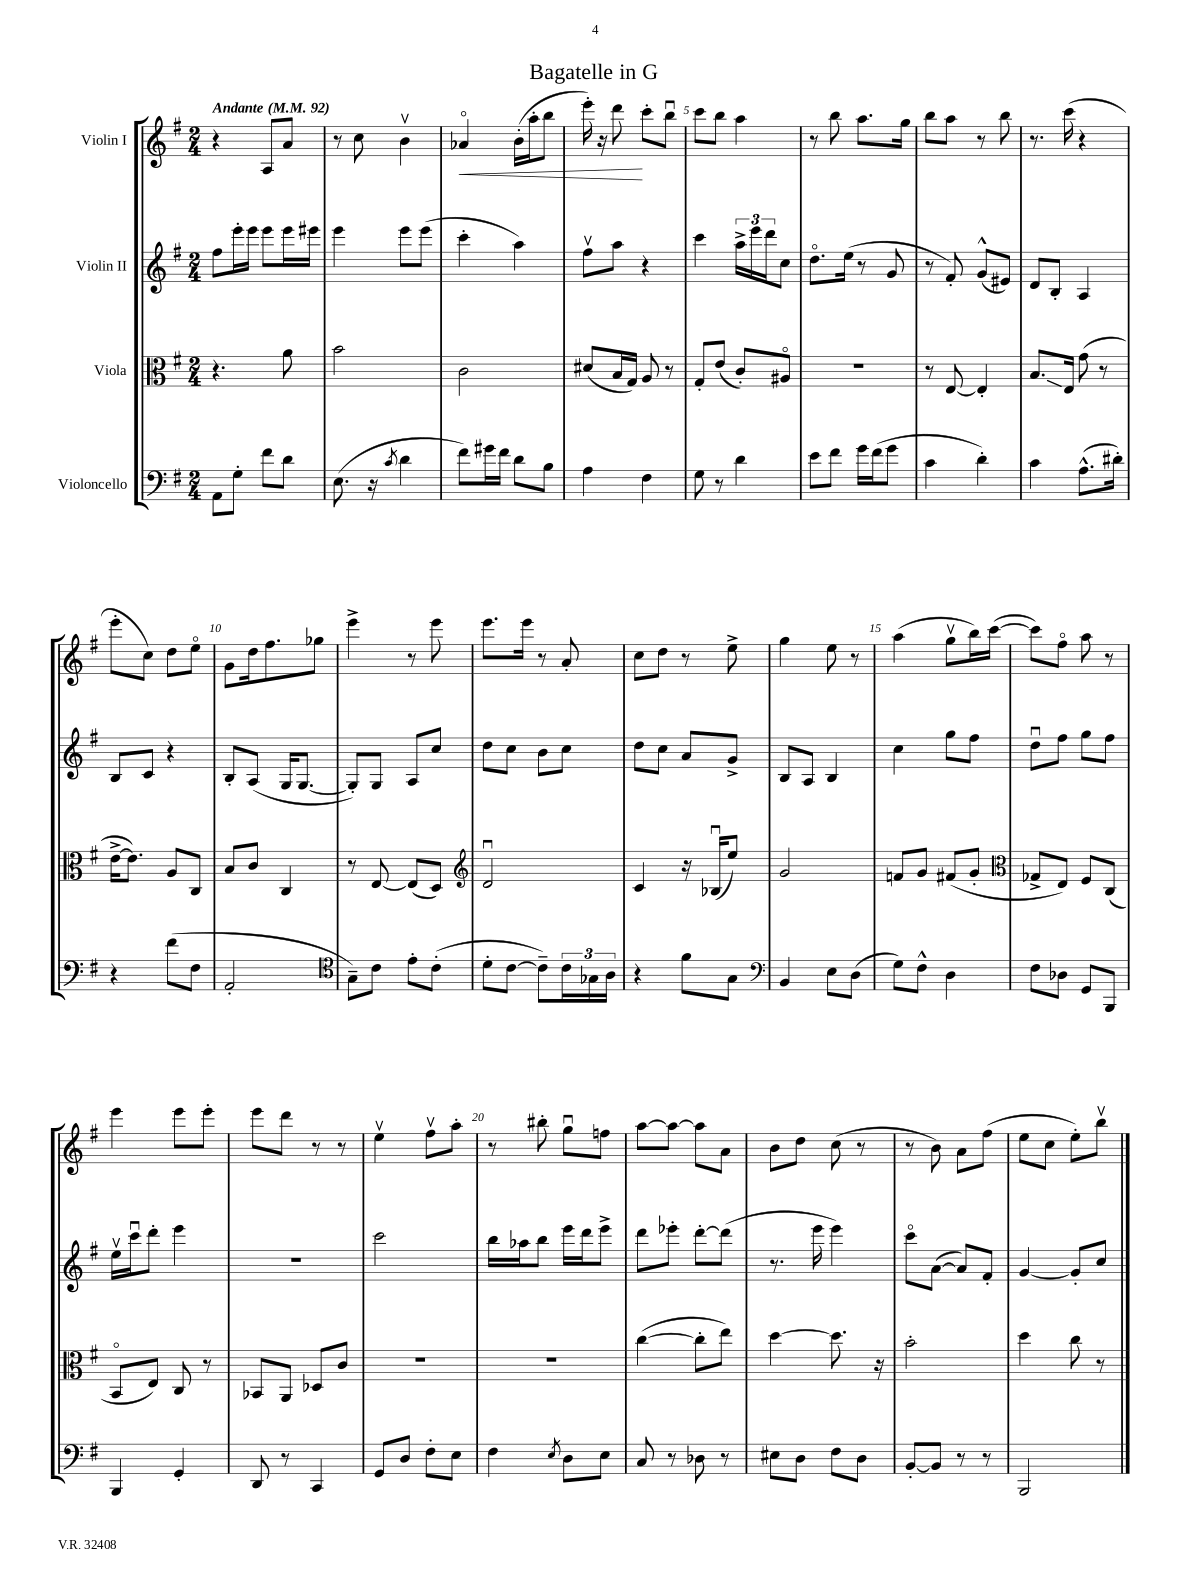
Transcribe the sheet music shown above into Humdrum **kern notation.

**kern	**kern	**kern	**kern
*staff4	*staff3	*staff2	*staff1
*clefF4	*clefC3	*clefG2	*clefG2
*k[f#]	*k[f#]	*k[f#]	*k[f#]
*M2/4	*M2/4	*M2/4	*M2/4
*MM92	*MM92	*MM92	*MM92
8AA	4.r	8ff#	4r
8G'	.	16eee'	.
.	.	16eee	.
8f#	.	8eee	8A
8d	8a	16eee	8a
.	.	16eee#	.
=	=	=	=
(8.E	2b	4eee	8r
.	.	.	8cc
16r	.	.	.
8qc	.	.	.
4d	.	8eee	4bv
.	.	(8eee	.
=	=	=	=
8f#)	2c	4ccc'	4a-o
16g#	.	.	.
16f#	.	.	.
8d	.	4aa)	(16b'
.	.	.	16aa'
8B	.	.	8bb
=	=	=	=
4A	(8d#	8ff#v	16eee')
.	.	.	16r
.	16B	8aa	8ddd
.	16G)	.	.
4F#	8A	4r	8ccc'
.	8r	.	8bbu
=	=	=	=
8G	8G'	4ccc	8ccc
8r	(8e	.	8bb
4d	8c')	24aa^	4aa
.	.	24eee	.
.	.	24ddd	.
.	8A#o	8cc	.
=	=	=	=
8e	2r	8.ddo	8r
8f#	.	.	8bb
.	.	(16ee	.
16g	.	8r	8.aa
(16f#	.	.	.
8g	.	8g	.
.	.	.	16gg
=	=	=	=
4c	8r	8r	8bb
.	[8E	8f#')	8aa
4d')	4E']	(8g^^	8r
.	.	8e#)	8bb
=	=	=	=
4c	8.B	8d	8.r
.	.	8B'	.
.	16E	.	(16ccc
(8.A^^	(8g	4A	4r
.	8r	.	.
16d#')	.	.	.
=	=	=	=
4r	[16e^	8B	8eee'
.	8.e])	.	.
.	.	8c	8cc)
(8f#	8A	4r	8dd
8F#	8C	.	8eeo
=	=	=	=
2AA'	8B	8B'	8g
.	8c	(8A	16dd
.	.	.	8.ff#
.	4C	16G	.
.	.	[8.G	.
.	.	.	8gg-
=	=	=	=
*clefC4	*	*	*
8G~)	8r	8G'])	4eee^
8c	[8E	8G	.
8e'	(8E]	8A	8r
(8c'	8D)	8cc	8eee
=	=	=	=
*	*clefG2	*	*
8d'	2du	8dd	8.eee
[8c	.	8cc	.
.	.	.	16eee
8c~])	.	8b	8r
24c	.	8cc	8a'
24G-	.	.	.
24A	.	.	.
=	=	=	=
4r	4c	8dd	8cc
.	.	8cc	8dd
8f#	16r	8a	8r
.	(16B-u	.	.
8G	8ee)	8g^	8ee^
=	=	=	=
*clefF4	*	*	*
4BB	2g	8B	4gg
.	.	8A	.
8E	.	4B	8ee
(8D	.	.	8r
=	=	=	=
8G)	8f	4cc	(4aa
8F#^^	8g	.	.
4D	(8f#	8gg	8ggv
.	8g'	8ff#	16bb)
.	.	.	([16ccc
=	=	=	=
*	*clefC3	*	*
8F#	8G-^	8ddu	8ccc])
8D-	8E)	8ff#	8ff#o
8GG	8F#	8gg	8aa
8BBB	(8C	8ff#	8r
=	=	=	=
4BBB	8BBo	16eev	4eee
.	.	16cccu	.
.	8E)	8ddd'	.
4GG'	8C	4eee	8eee
.	8r	.	8eee'
=	=	=	=
8DD	8BB-	2r	8eee
8r	8AA	.	8ddd
4CC	8D-	.	8r
.	8c	.	8r
=	=	=	=
8GG	2r	2ccc	4eev
8D	.	.	.
8F#'	.	.	8ff#v
8E	.	.	8aa'
=	=	=	=
4F#	2r	16bb	8r
.	.	16aa-	.
.	.	8bb	8bb#'
8qE	.	.	.
8D	.	16eee	8ggu
.	.	16ddd	.
8E	.	8eee^	8ff
=	=	=	=
8C	([4cc	8ddd	[8aa
8r	.	8eee-'	8aa_
8D-	8cc']	[8ddd'	8aa]
8r	8ee)	(8ddd]	8a
=	=	=	=
8E#	[4dd	8.r	8b
8D	.	.	8dd
.	.	16eee	.
8F#	8.dd]	4eee)	(8cc
8D	.	.	8r
.	16r	.	.
=	=	=	=
[8BB'	2b'	8ccco	8r
8BB]	.	([8a	8b)
8r	.	8a])	8a
8r	.	8f#'	(8ff#
=	=	=	=
2BBB	4dd	[4g	8ee
.	.	.	8cc
.	8cc	8g']	8ee')
.	8r	8cc	8bbv
==	==	==	==
*-	*-	*-	*-
